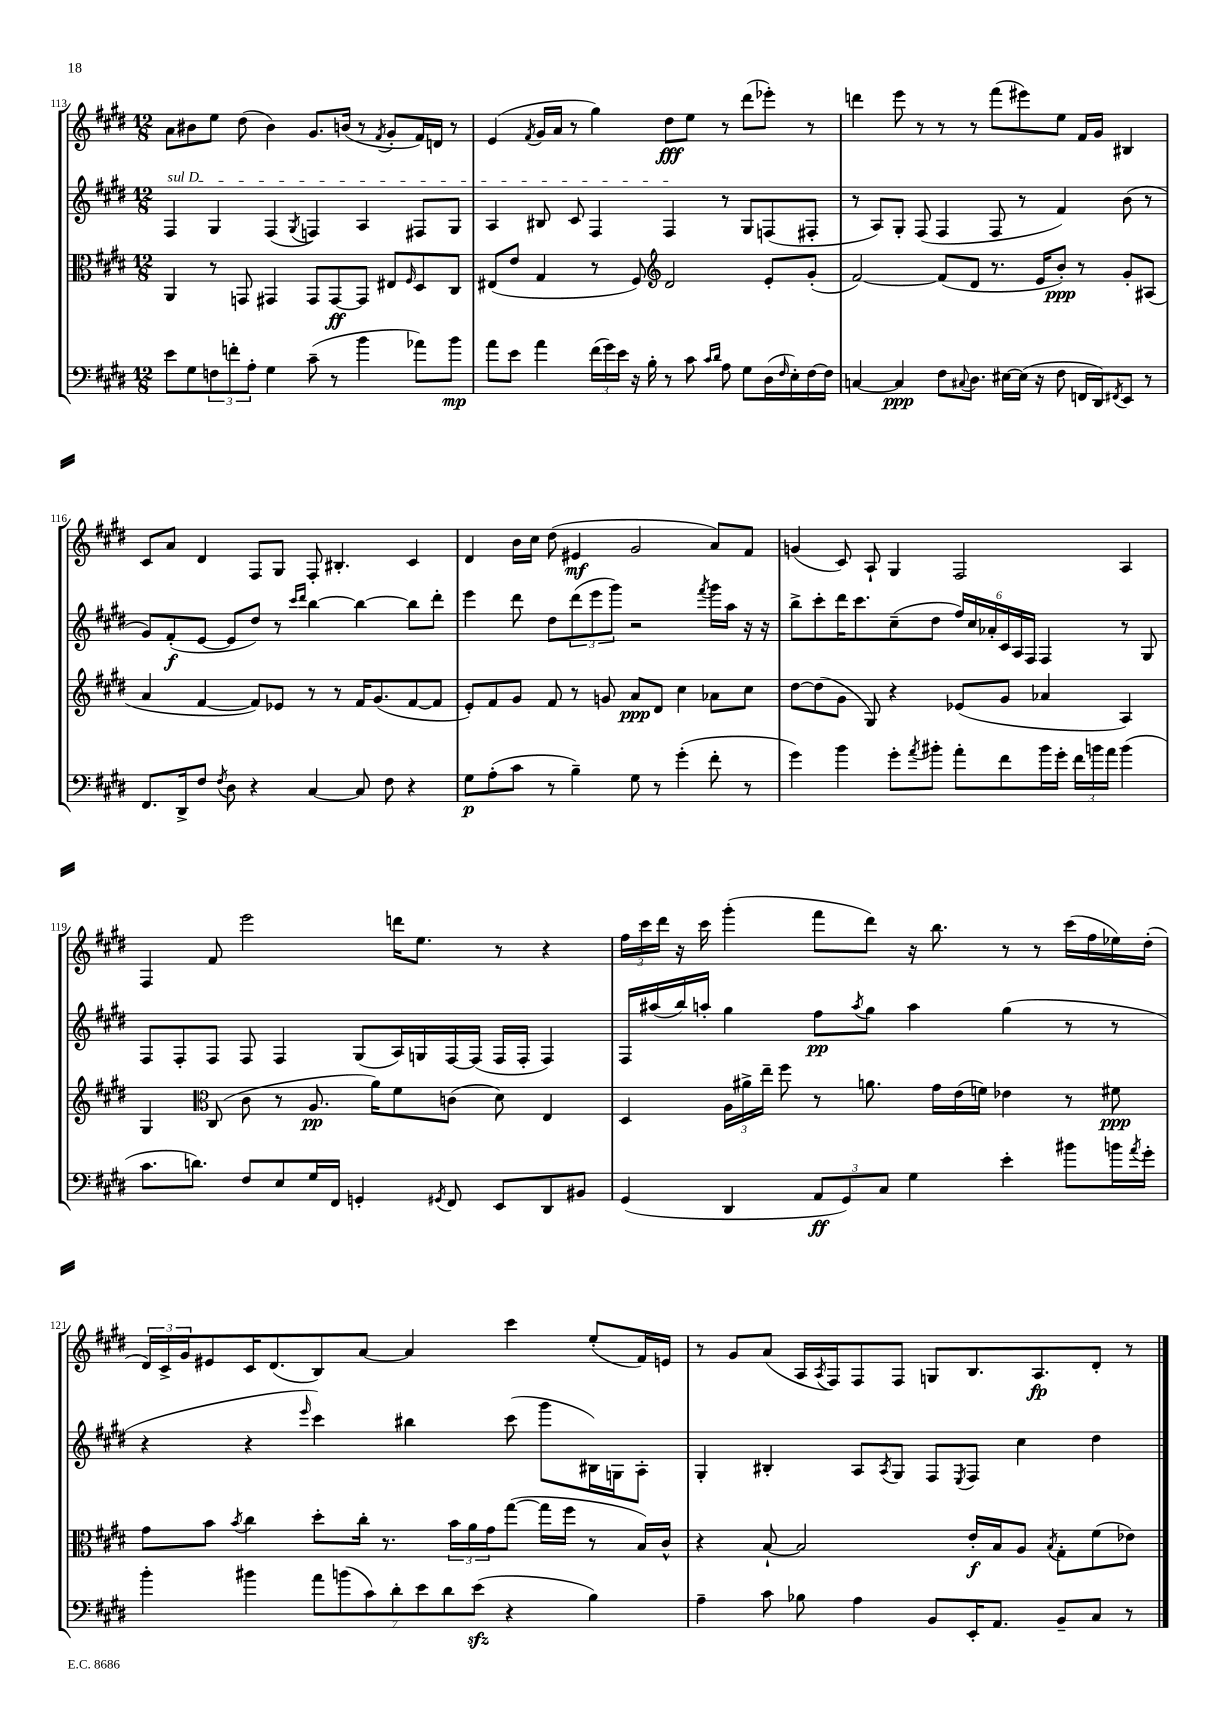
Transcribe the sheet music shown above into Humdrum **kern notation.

**kern	**dynam	**kern	**dynam	**kern	**dynam	**kern	**dynam
*part4	*part4	*part3	*part3	*part2	*part2	*part1	*part1
*staff4	*staff4	*staff3	*staff3	*staff2	*staff2	*staff1	*staff1
*clefF4	*	*clefC3	*	*clefG2	*	*clefG2	*
*k[f#c#g#d#]	*	*k[f#c#g#d#]	*	*k[f#c#g#d#]	*	*k[f#c#g#d#]	*
*M12/8	*	*M12/8	*	*M12/8	*	*M12/8	*
=113	=113	=113	=113	=113	=113	=113	=113
!	!	!	!	!LO:TX:a:i:t=sul D	!	!	!
8e\L	.	4AA/	.	4F#/	.	8a\L	.
8G#\	.	.	.	.	.	8b#X\	.
12Fn\	.	8r	.	4G#/	.	8ee\J	.
12fn'\	.	.	.	.	.	.	.
.	.	8GGn/	.	.	.	(8dd#\	.
12A'\J	.	.	.	.	.	.	.
4G#\	.	4GG#X/	.	(4F#/	.	4b#\)	.
.	.	.	.	8qG#/	.	.	.
(8c#~\	.	8GG#/L	.	4Fn/)	.	8.g#/L	.
8r	.	[8GG#/	ff	.	.	.	.
.	.	.	.	.	.	(16bn/Jk	.
4b\	.	8GG#/J]	.	4A/	.	8r	.
.	.	.	.	.	.	8qf#/	.
.	.	8E#X/L	.	.	.	8g#'/L	.
.	.	16qqF#/	.	.	.	.	.
8a-X\L)	.	8D#/	.	8F#X/L	.	16f#/L)	.
.	.	.	.	.	.	16dn/JJ	.
8b\J	mp	8C#/J	.	8G#/J	.	8r	.
=114	=114	=114	=114	=114	=114	=114	=114
8a\L	.	(8E#X/L	.	4A/	.	(4e/	.
8e\J	.	8e/J	.	.	.	.	.
.	.	.	.	.	.	8qf#/	.
4a\	.	4G#/	.	8B#X/	.	16g#/LL	.
.	.	.	.	.	.	16a/JJ	.
.	.	.	.	8c#/	.	8r	.
(24f#\LL	.	8r	.	4F#/	.	4gg#\)	.
24g#\)	.	.	.	.	.	.	.
24e\JJ	.	.	.	.	.	.	.
16r	.	8F#/)	.	.	.	.	.
16B'\	.	.	.	.	.	.	.
*	*	*clefG2	*	*	*	*	*
8r	.	2d#/	.	4F#/	.	8dd#\L	fff
8c#\	.	.	.	.	.	8ee\J	.
16qqc#/LL	.	.	.	.	.	.	.
16qqd#/JJ	.	.	.	.	.	.	.
8A\	.	.	.	8r	.	8r	.
8G#\L	.	.	.	8G#/L	.	(8ddd#\L	.
(16D#\L	.	8e'/L	.	(8Fn/	.	8eee-X'\J)	.
16qqF#/	.	.	.	.	.	.	.
16E'\)	.	.	.	.	.	.	.
[16F#\	.	(8g#'/J	.	8F#X'/J	.	8r	.
16F#\JJ]	.	.	.	.	.	.	.
=115	=115	=115	=115	=115	=115	=115	=115
[4Cn/	.	[2f#/)	.	8r	.	4dddn\	.
.	.	.	.	8A/L)	.	.	.
4C/]	ppp	.	.	8G#'/J	.	8eee\	.
.	.	.	.	(8F#/	.	8r	.
8F#\L	.	(8f#/L]	.	4F#/	.	8r	.
8qqC#X/	.	.	.	.	.	.	.
8.D#\J	.	8d#/J	.	.	.	8r	.
.	.	8.r	.	8F#/	.	(8fff#\L	.
[16E#X\LL	.	.	.	.	.	.	.
(16E#\JJ]	.	.	.	8r	.	8eee#X\)	.
16r	.	16e/KL	.	.	.	.	.
8F#\	.	8b'/J)	ppp	4f#/)	.	8ee\J	.
16FFn/LL	.	8r	.	.	.	16f#/LL	.
16DD#/J)	.	.	.	.	.	16g#/JJ	.
8qFF#X/	.	.	.	.	.	.	.
8EE/J	.	8g#'/L	.	(8b\	.	4B#X/	.
8r	.	(8A#X/J	.	8r	.	.	.
!!LO:LB:g=z
=116	=116	=116	=116	=116	=116	=116	=116
8.FF#/L	.	4a/	.	8g#/L)	.	8c#/L	.
.	.	.	.	(8f#'/	f	8a/J	.
16DD#^/k	.	.	.	.	.	.	.
8F#/J	.	[4f#/	.	[8e/J	.	4d#/	.
8qF#/	.	.	.	.	.	.	.
8D#\	.	.	.	8e/L]	.	.	.
4r	.	8f#/L])	.	8dd#/J)	.	8F#/L	.
.	.	8e-X/J	.	8r	.	8G#/J	.
.	.	.	.	16qqccc#/LL	.	.	.
.	.	.	.	16qqddd#/JJ	.	.	.
[4C#/	.	8r	.	[4bb\	.	8F#'/	.
.	.	8r	.	.	.	4.B#X'/	.
8C#/]	.	16f#/KL	.	4bb\_	.	.	.
.	.	(8.g#/	.	.	.	.	.
8F#\	.	.	.	.	.	.	.
4r	.	[8f#/	.	8bb\L]	.	4c#/	.
.	.	8f#/J]	.	8ddd#'\J	.	.	.
=117	=117	=117	=117	=117	=117	=117	=117
8G#\L	p	8e'/L)	.	4eee\	.	4d#/	.
(8A'\	.	8f#/	.	.	.	.	.
8c#\J	.	8g#/J	.	8ddd#\	.	16b\LL	.
.	.	.	.	.	.	16cc#\JJ	.
8r	.	8f#/	.	8dd#\L	.	(8dd#\	.
4B~\)	.	8r	.	(12ddd#\	.	4e#X/	mf
.	.	.	.	12eee\	.	.	.
.	.	8gn/	.	.	.	.	.
.	.	.	.	12ggg#\J)	.	.	.
8G#\	.	8a/L	ppp	2r	.	2g#/	.
8r	.	8d#/J	.	.	.	.	.
(4g#'\	.	4cc#\	.	.	.	.	.
.	.	.	.	8qfff#/	.	.	.
8f#'\	.	8a-X\L	.	16ggg#\LL	.	8a/L)	.
.	.	.	.	16aa\JJ	.	.	.
8r	.	8cc#\J	.	16r	.	8f#/J	.
.	.	.	.	16r	.	.	.
=118	=118	=118	=118	=118	=118	=118	=118
4g#\)	.	[8dd#\L	.	8bb^\L	.	(4gn/	.
.	.	(8dd#\]	.	8ccc#'\	.	.	.
4b\	.	8g#\J	.	16ddd#\K	.	8c#/)	.
.	.	.	.	8.ccc#\	.	.	.
.	.	8G#/)	.	.	.	8A`/	.
8g#'\L	.	4r	.	(8cc#~\	.	4G#/	.
8qa/	.	.	.	.	.	.	.
8b#X'\J	.	.	.	8dd#\J	.	.	.
8a'\L	.	(8e-X/L	.	24ff#/LL)	.	2F#/	.
.	.	.	.	24cc#/	.	.	.
.	.	.	.	24a-X'/	.	.	.
8f#\	.	8g#/J	.	24c#/	.	.	.
.	.	.	.	24A/	.	.	.
.	.	.	.	24F#/JJ	.	.	.
16b#\L	.	4a-X/	.	4F#/	.	.	.
16g#'\JJ	.	.	.	.	.	.	.
24f#\LL	.	.	.	.	.	.	.
24bn\	.	.	.	.	.	.	.
24a\JJ	.	.	.	.	.	.	.
(4b\	.	4A/)	.	8r	.	4A/	.
.	.	.	.	8G#/	.	.	.
!!LO:LB:g=z
=119	=119	=119	=119	=119	=119	=119	=119
8.c#\L	.	4G#/	.	8F#/L	.	4F#/	.
.	.	.	.	8F#'/	.	.	.
8.dn\J)	.	.	.	.	.	.	.
*	*	*clefC3	*	*	*	*	*
.	.	(8C#/	.	8F#/J	.	8f#/	.
8F#/L	.	8c#\	.	8F#/	.	2eee\	.
8E/	.	8r	.	4F#/	.	.	.
16G#/L	.	8.A/	pp	.	.	.	.
16FF#/JJ	.	.	.	.	.	.	.
4GGn'/	.	.	.	(8G#/L	.	.	.
.	.	16a\KL)	.	.	.	.	.
.	.	8f#\	.	16A/L)	.	16dddn\KL	.
.	.	.	.	16Gn/	.	8.ee\J	.
8qGG#X/	.	.	.	.	.	.	.
8FF#/	.	(8cn\J	.	[16F#/	.	.	.
.	.	.	.	(16F#/JJ]	.	.	.
8EE/L	.	8d#\)	.	16F#/LL	.	8r	.
.	.	.	.	16F#'/JJ	.	.	.
8DD#/	.	4E/	.	4F#/)	.	4r	.
8BB#X/J	.	.	.	.	.	.	.
=120	=120	=120	=120	=120	=120	=120	=120
(4GG#/	.	4D#/	.	16F#/LL	.	24ff#\LL	.
.	.	.	.	.	.	24ccc#\	.
.	.	.	.	(16aa#X/	.	.	.
.	.	.	.	.	.	24ddd#\JJ	.
.	.	.	.	16bb/)	.	16r	.
.	.	.	.	16aan'/JJ	.	16ccc#\	.
4DD#/	.	24A\LL	.	4gg#\	.	(4ggg#'\	.
.	.	24a#X^\	.	.	.	.	.
.	.	24ee~\JJ	.	.	.	.	.
.	.	8ff#\	.	.	.	.	.
12AA/L	ff	8r	.	8ff#\L	pp	8fff#\L	.
12GG#/)	.	.	.	.	.	.	.
.	.	.	.	8qaa/	.	.	.
.	.	8.an\	.	8gg#\J	.	8ddd#\J)	.
12C#/J	.	.	.	.	.	.	.
4G#\	.	.	.	4aa\	.	16r	.
.	.	16g#\LL	.	.	.	8.bb\	.
.	.	(16e\	.	.	.	.	.
.	.	16fn\JJ)	.	.	.	.	.
4e'\	.	4e-X\	.	(4gg#\	.	8r	.
.	.	.	.	.	.	8r	.
8b#X\L	.	8r	.	8r	.	(16ccc#\LL	.
.	.	.	.	.	.	16ff#\	.
16bn\L	.	8f#X\	ppp	8r	.	16ee-X\)	.
8qa/	.	.	.	.	.	.	.
16g#'\JJ	.	.	.	.	.	(16dd#'\JJ	.
!!LO:LB:g=z
=121	=121	=121	=121	=121	=121	=121	=121
4b'\	.	8g#\L	.	4r	.	24d#/LL)	.
.	.	.	.	.	.	24c#^/	.
.	.	.	.	.	.	24g#/J	.
.	.	8b\J	.	.	.	8e#X/	.
.	.	8qb/	.	.	.	.	.
4b#X\	.	4cc#\	.	4r	.	16c#/K	.
.	.	.	.	.	.	(8.d#/	.
.	.	.	.	16qqeee/	.	.	.
14a\L	.	8dd#'\L	.	4ccc#\)	.	8B/)	.
(14bn\	.	.	.	.	.	.	.
.	.	16cc#'\Jk	.	.	.	[8a/J	.
14c#\)	.	.	.	.	.	.	.
.	.	8.r	.	.	.	.	.
14d#'\	.	.	.	.	.	.	.
.	.	.	.	4bb#X\	.	4a/]	.
14e\	.	.	.	.	.	.	.
14d#\	.	.	.	.	.	.	.
.	.	24b\LL	.	.	.	.	.
.	.	24a\	.	.	.	.	.
(14ezz\J	.	.	.	.	.	.	.
.	.	24g#\J	.	.	.	.	.
4r	.	([8gg#\J	.	(8ccc#\	.	4ccc#\	.
.	.	16gg#\LL]	.	8ggg#\L	.	.	.
.	.	16ff#\JJ	.	.	.	.	.
4B\)	.	8r	.	16B#X\L)	.	(8ee'/L	.
.	.	.	.	16Gn\J	.	.	.
.	.	16B/LL)	.	8A'\J	.	16f#/L)	.
.	.	16c#^^/JJ	.	.	.	16en/JJ	.
=122	=122	=122	=122	=122	=122	=122	=122
4A~\	.	4r	.	4G#'/	.	8r	.
.	.	.	.	.	.	8g#/L	.
8c#\	.	[8B`/	.	4B#X'/	.	(8a/J	.
8B-X\	.	2B/]	.	.	.	16A/LL	.
.	.	.	.	.	.	8qA/	.
.	.	.	.	.	.	16F#/J)	.
4A\	.	.	.	8A/L	.	8F#/	.
.	.	.	.	8qA/	.	.	.
.	.	.	.	8G#/J	.	8F#/J	.
8BB/L	.	.	.	8F#/L	.	8Gn/L	.
.	.	.	.	8qE/	.	.	.
16EE'/K	.	16e'/LL	f	8F#/J	.	8.B/	.
8.AA/J	.	16B/J	.	.	.	.	.
.	.	8A/J	.	4cc#\	.	.	.
.	.	.	.	.	.	8.A/	fp
.	.	8qB/	.	.	.	.	.
8BB~/L	.	8G#'\L	.	.	.	.	.
8C#/J	.	(8f#\	.	4dd#\	.	8d#'/J	.
8r	.	8e-X\J)	.	.	.	8r	.
==	==	==	==	==	==	==	==
*-	*-	*-	*-	*-	*-	*-	*-
